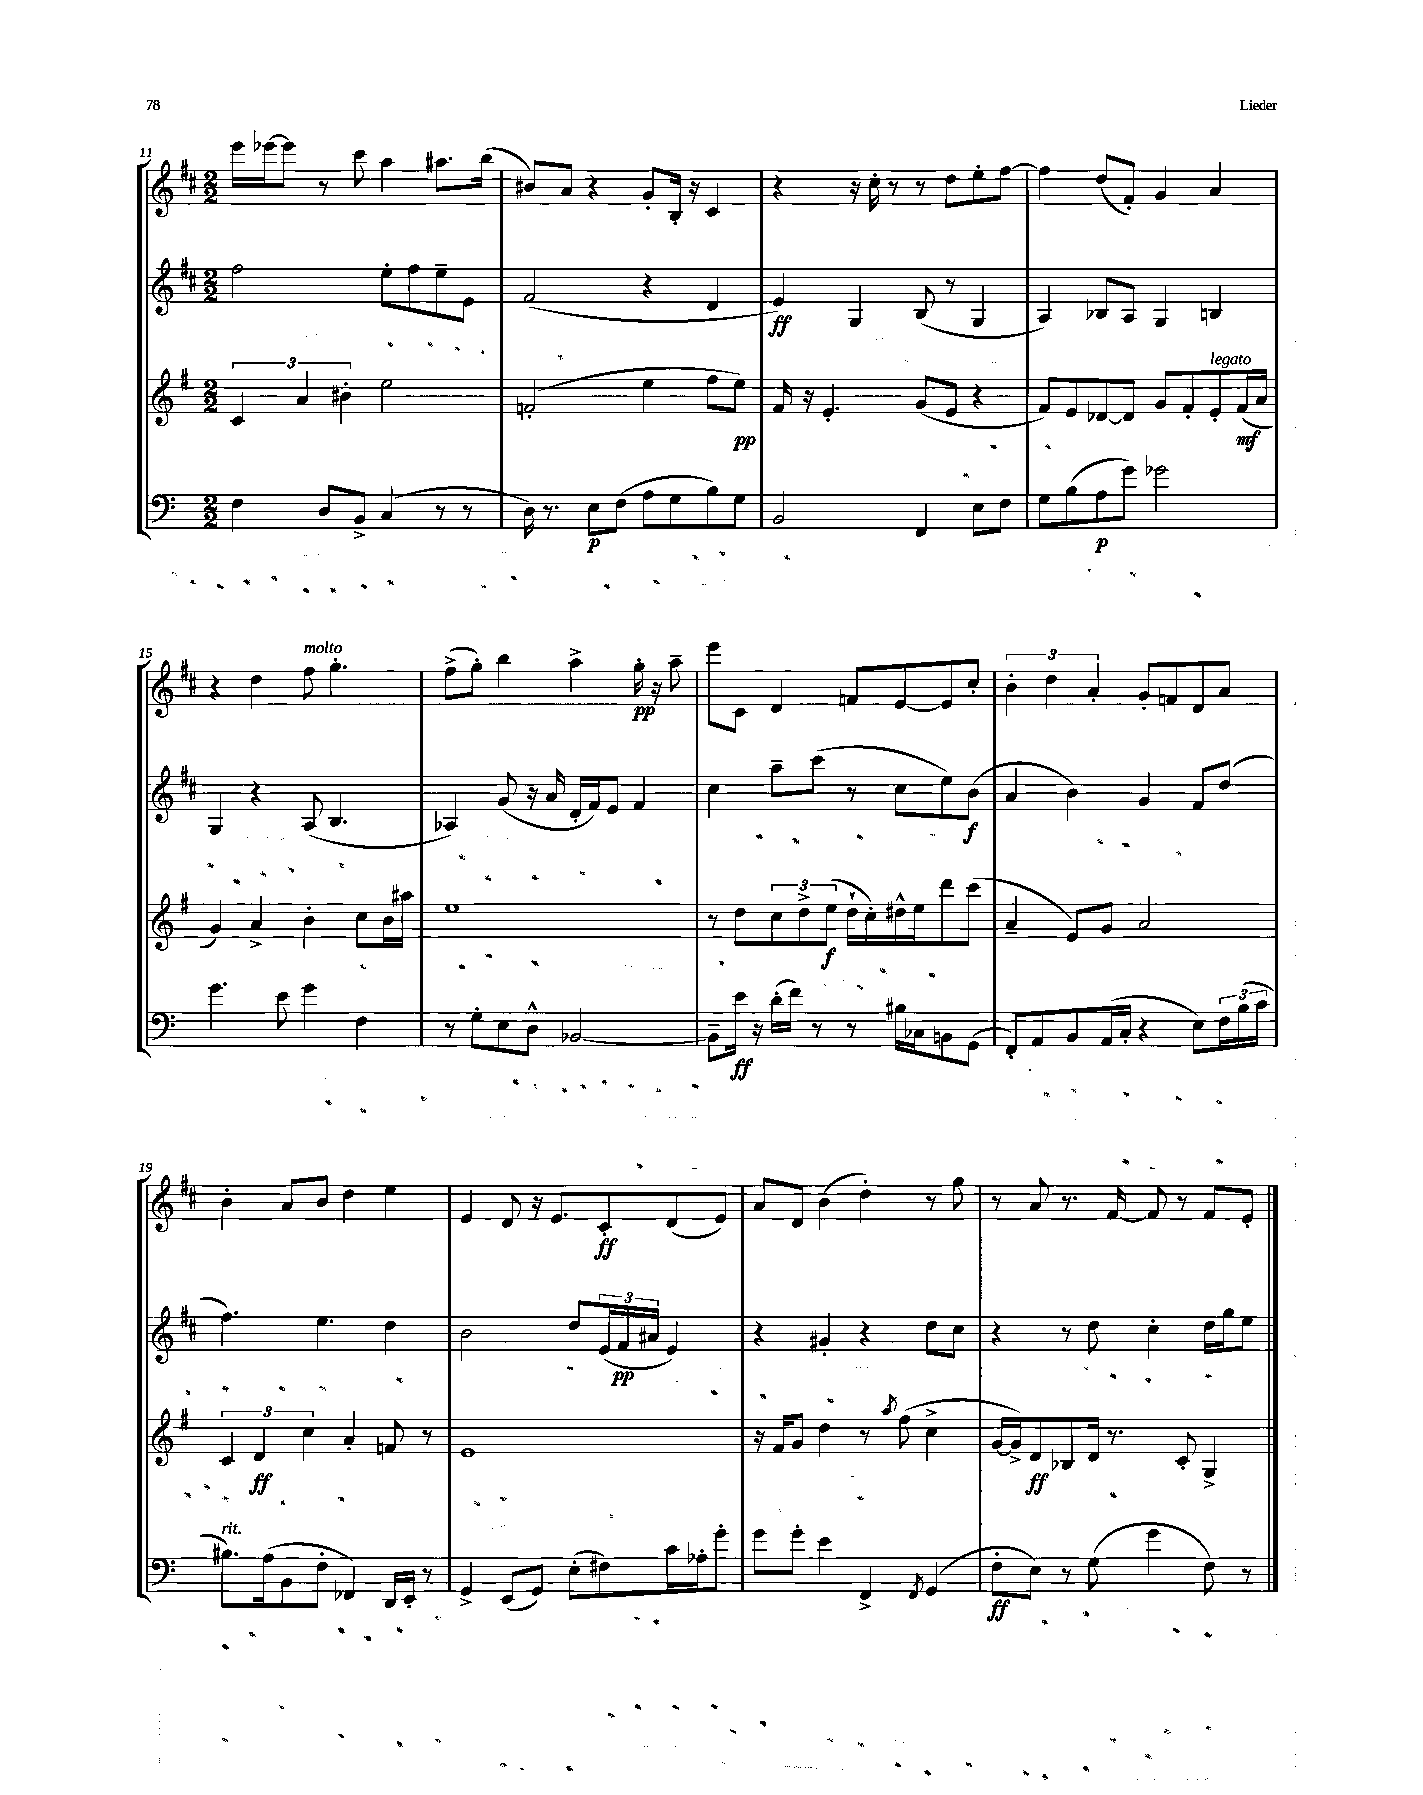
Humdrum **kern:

**kern	**dynam	**kern	**dynam	**kern	**dynam	**kern	**dynam
*part4	*part4	*part3	*part3	*part2	*part2	*part1	*part1
*staff4	*staff4	*staff3	*staff3	*staff2	*staff2	*staff1	*staff1
*clefF4	*	*clefG2	*	*clefG2	*	*clefG2	*
*k[]	*	*k[f#]	*	*k[f#c#]	*	*k[f#c#]	*
*M2/2	*	*M2/2	*	*M2/2	*	*M2/2	*
=11	=11	=11	=11	=11	=11	=11	=11
4F\	.	6c/	.	2ff#\	.	16eee\LL	.
.	.	.	.	.	.	[16eee-X\J	.
.	.	.	.	.	.	8eee-\J]	.
.	.	6a/	.	.	.	.	.
8D/L	.	.	.	.	.	8r	.
.	.	6b#X'\	.	.	.	.	.
8BB^/J	.	.	.	.	.	8ccc#\	.
(4C/	.	2ee\	.	8ee'\L	.	4aa\	.
.	.	.	.	8ff#\	.	.	.
8r	.	.	.	8ee~\	.	8.aa#X\L	.
8r	.	.	.	8e\J	.	.	.
.	.	.	.	.	.	(16bb\Jk	.
=12	=12	=12	=12	=12	=12	=12	=12
16D\)	.	(2fn'/	.	(2f#/	.	8b#X/L)	.
8.r	.	.	.	.	.	.	.
.	.	.	.	.	.	8a/J	.
8E\L	p	.	.	.	.	4r	.
(8F\J	.	.	.	.	.	.	.
8A\L	.	4ee\	.	4r	.	8g'/L	.
8G\	.	.	.	.	.	16B'/Jk	.
.	.	.	.	.	.	16r	.
8B\)	.	8ff#\L	.	4d/	.	4c#/	.
8G\J	.	8ee\J)	pp	.	.	.	.
=13	=13	=13	=13	=13	=13	=13	=13
2BB/	.	16f#/	.	4e/)	ff	4r	.
.	.	16r	.	.	.	.	.
.	.	4.e'/	.	.	.	.	.
.	.	.	.	4G/	.	16r	.
.	.	.	.	.	.	16cc#'\	.
.	.	.	.	.	.	8r	.
4FF/	.	(8g/L	.	(8B/	.	8r	.
.	.	8e/J	.	8r	.	8dd\L	.
8E\L	.	4r	.	4G/	.	8ee'\	.
8F\J	.	.	.	.	.	[8ff#\J	.
=14	=14	=14	=14	=14	=14	=14	=14
8G\L	.	8f#/L)	.	4A/)	.	4ff#\]	.
(8B\	.	8e/	.	.	.	.	.
8A\	p	[8d-X/	.	8B-X/L	.	(8dd/L	.
8g\J)	.	8d-/J]	.	8A/J	.	8f#'/J)	.
2g-X\	.	8g/L	.	4G/	.	4g/	.
.	.	8f#'/	.	.	.	.	.
!	!	!LO:TX:a:i:t=legato	!	!	!	!	!
.	.	8e'/	.	4Bn/	.	4a/	.
.	.	(16f#/L	mf	.	.	.	.
.	.	16a/JJ	.	.	.	.	.
!!LO:LB:g=z
=15	=15	=15	=15	=15	=15	=15	=15
4.g\	.	4g/)	.	4G/	.	4r	.
.	.	4a^/	.	4r	.	4dd\	.
8e\	.	.	.	.	.	.	.
!	!	!	!	!	!	!LO:TX:a:i:t=molto	!
4g\	.	4b'\	.	(8A/	.	8ff#\	.
.	.	.	.	4.B/	.	4.gg'\	.
4F\	.	8cc\L	.	.	.	.	.
.	.	16b\L	.	.	.	.	.
.	.	16aa#X\JJ	.	.	.	.	.
=16	=16	=16	=16	=16	=16	=16	=16
8r	.	1ee	.	4A-X/)	.	(8ff#^\L	.
8G'\L	.	.	.	.	.	8gg'\J)	.
8E\	.	.	.	(8g/	.	4bb\	.
8D^^\J	.	.	.	16r	.	.	.
.	.	.	.	16a/	.	.	.
[2BB-X/	.	.	.	16d'/LL	.	4aa^\	.
.	.	.	.	16f#/J)	.	.	.
.	.	.	.	8e/J	.	.	.
.	.	.	.	4f#/	.	16gg'\	pp
.	.	.	.	.	.	16r	.
.	.	.	.	.	.	8aa~\	.
=17	=17	=17	=17	=17	=17	=17	=17
8BB-~\L]	.	8r	.	4cc#\	.	8eee\L	.
16e\Jk	ff	8dd\L	.	.	.	8c#\J	.
16r	.	.	.	.	.	.	.
(16d'\LL	.	12cc\	.	8aa~\L	.	4d/	.
16f\JJ)	.	.	.	.	.	.	.
.	.	12dd^\	.	.	.	.	.
8r	.	.	.	(8ccc#\J	.	.	.
.	.	(12ee\J	f	.	.	.	.
8r	.	16dd`\LL	.	8r	.	8fn/L	.
.	.	16cc'\)	.	.	.	.	.
16B#X\LL	.	16dd#X^^\	.	8cc#\L	.	[8e/	.
16C-X\J	.	16ee\J	.	.	.	.	.
8BBn\	.	8ddd\	.	8ee\)	.	8e/]	.
(8GG\J	.	(8ccc\J	.	(8b\J	f	8cc#'/J	.
=18	=18	=18	=18	=18	=18	=18	=18
8FF'/L)	.	4a~/	.	4a/	.	6b'\	.
8AA/	.	.	.	.	.	.	.
.	.	.	.	.	.	6dd\	.
8BB/	.	8e/L)	.	4b\)	.	.	.
.	.	.	.	.	.	6a'/	.
(16AA/L	.	8g/J	.	.	.	.	.
16C'/JJ	.	.	.	.	.	.	.
4r	.	2a/	.	4g/	.	8g'/L	.
.	.	.	.	.	.	8fn/	.
8E\L)	.	.	.	8f#/L	.	8d/	.
24F\L	.	.	.	(8dd/J	.	8a/J	.
(24B\	.	.	.	.	.	.	.
24c\JJ	.	.	.	.	.	.	.
!!LO:LB:g=z
=19	=19	=19	=19	=19	=19	=19	=19
!LO:TX:a:i:t=rit.	!	!	!	!	!	!	!
8.B#X\L)	.	6c/	.	4.ff#\)	.	4b'\	.
.	.	6d/	ff	.	.	.	.
(16A\k	.	.	.	.	.	.	.
8BB\	.	.	.	.	.	8a/L	.
.	.	6cc\	.	.	.	.	.
8F'\J	.	.	.	4.ee\	.	8b/J	.
4FF-X/)	.	4a'/	.	.	.	4dd\	.
16DD/LL	.	8fn/	.	4dd\	.	4ee\	.
16EE'/JJ	.	.	.	.	.	.	.
8r	.	8r	.	.	.	.	.
=20	=20	=20	=20	=20	=20	=20	=20
4GG^/	.	1e	.	2b\	.	4e/	.
(8EE/L	.	.	.	.	.	8d/	.
8GG/J)	.	.	.	.	.	16r	.
.	.	.	.	.	.	8.e/L	.
(8E'\L	.	.	.	8dd/L	.	.	.
8F#X\)	.	.	.	(24e/L	.	8c#'/	ff
.	.	.	.	24f#/	pp	.	.
.	.	.	.	24a#X/JJ	.	.	.
16c\L	.	.	.	4e/)	.	(8d/	.
16A-X'\J	.	.	.	.	.	.	.
8g'\J	.	.	.	.	.	8e/J)	.
=21	=21	=21	=21	=21	=21	=21	=21
8g\L	.	16r	.	4r	.	8a/L	.
.	.	16f#/KL	.	.	.	.	.
8g'\J	.	8g/J	.	.	.	8d/J	.
4e\	.	4dd\	.	4g#X'/	.	(4b\	.
4FF^/	.	8r	.	4r	.	4dd'\)	.
.	.	8qaa/	.	.	.	.	.
.	.	(8ff#\	.	.	.	.	.
8qFF/	.	.	.	.	.	.	.
(4GG/	.	4cc^\	.	8dd\L	.	8r	.
.	.	.	.	8cc#\J	.	8gg\	.
=22	=22	=22	=22	=22	=22	=22	=22
8F'\L	ff	[16g/LL	.	4r	.	8r	.
.	.	16g^/J])	.	.	.	.	.
8E\J)	.	8d/	ff	.	.	8a/	.
8r	.	8B-X/	.	8r	.	8.r	.
(8G\	.	16d/Jk	.	8dd\	.	.	.
.	.	8.r	.	.	.	[16f#/	.
4g\	.	.	.	4cc#'\	.	8f#/]	.
.	.	8c'/	.	.	.	8r	.
8F\)	.	4G^/	.	16dd\LL	.	8f#/L	.
.	.	.	.	16gg\J	.	.	.
8r	.	.	.	8ee\J	.	8e'/J	.
==	==	==	==	==	==	==	==
*-	*-	*-	*-	*-	*-	*-	*-
